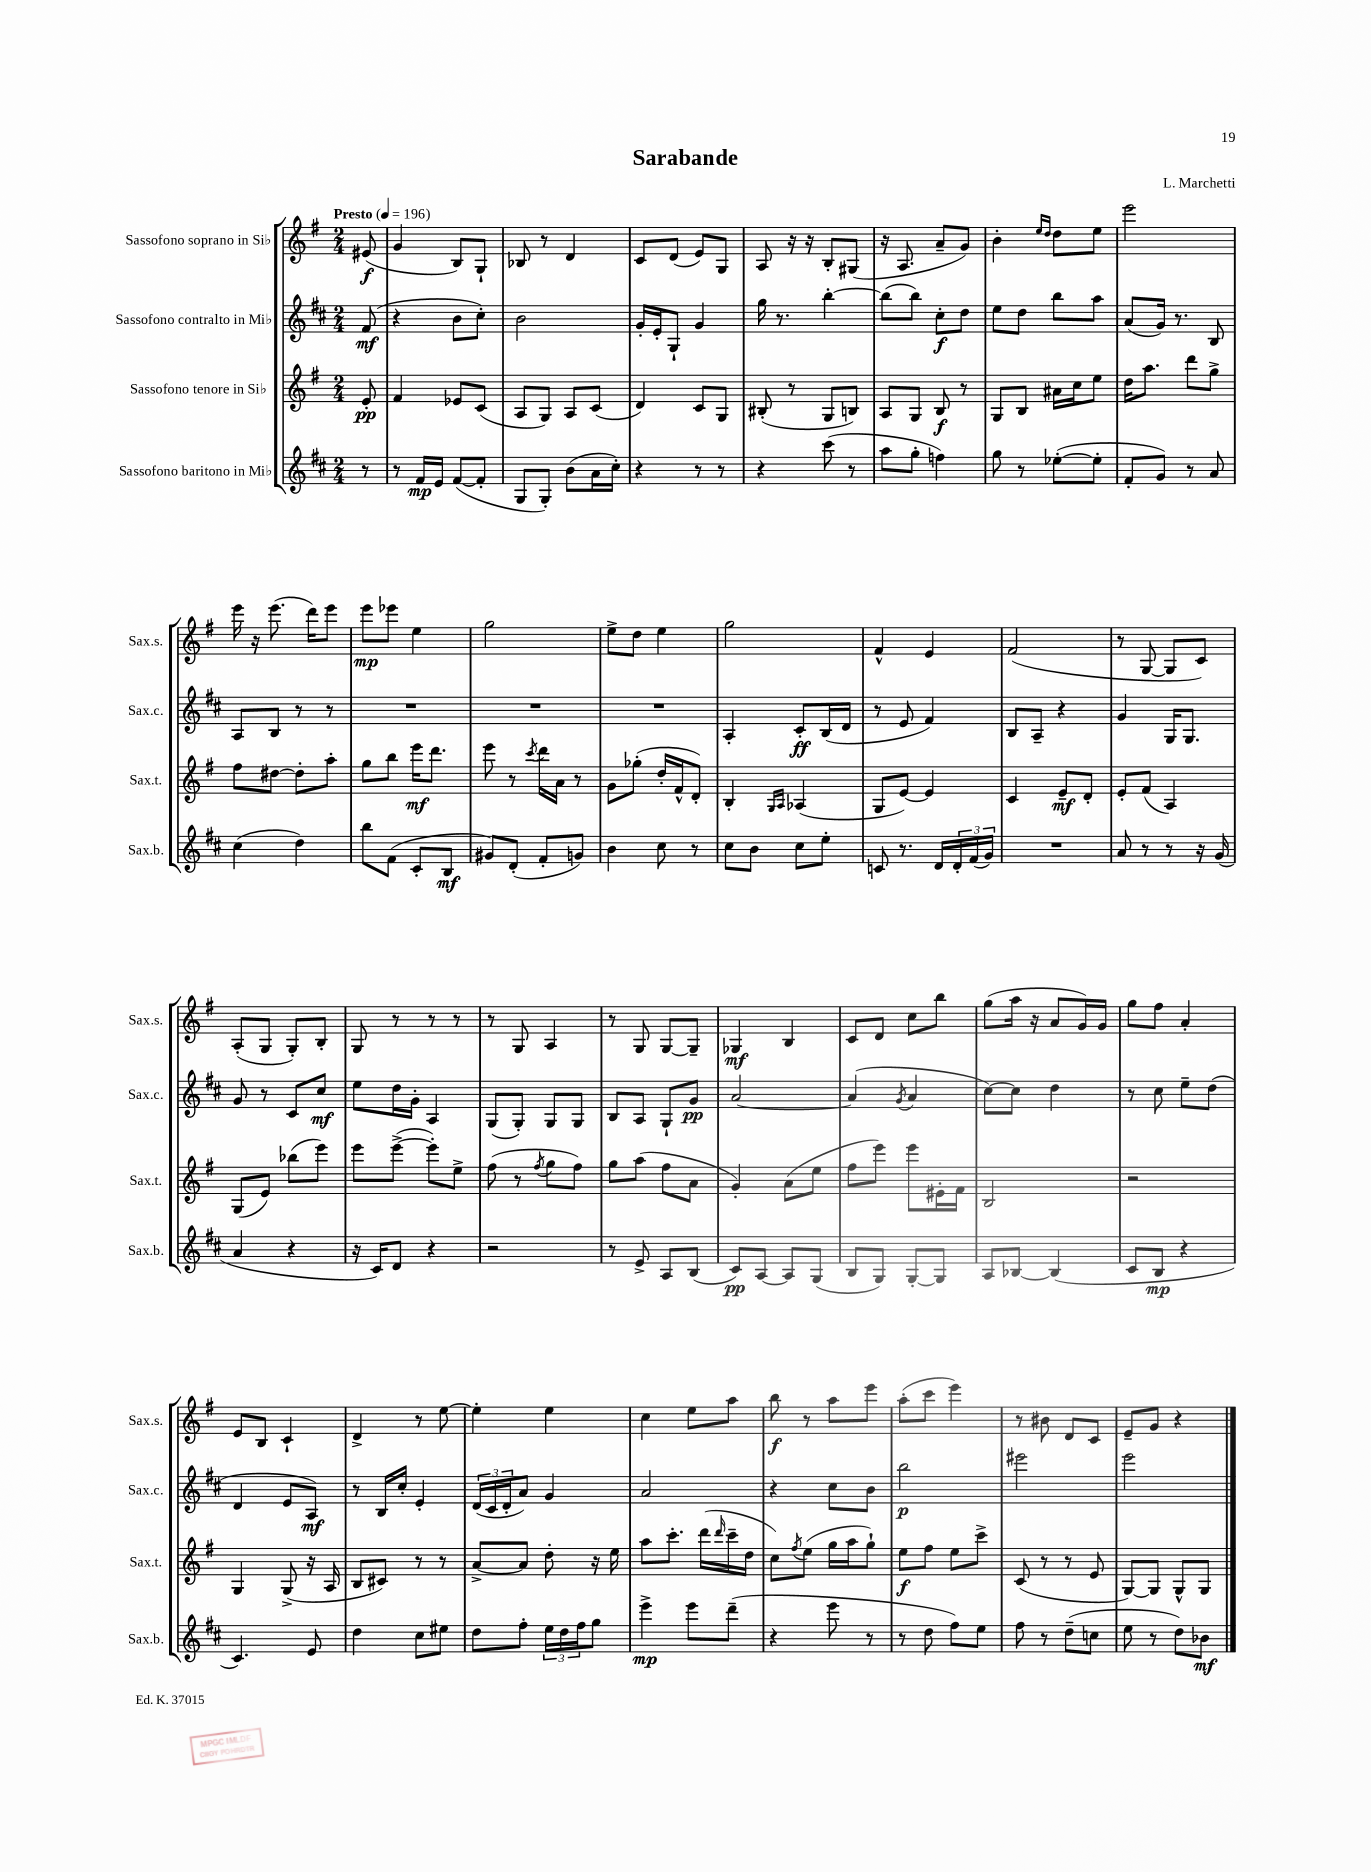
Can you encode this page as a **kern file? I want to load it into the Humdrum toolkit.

**kern	**kern	**kern	**kern
*staff4	*staff3	*staff2	*staff1
*clefG2	*clefG2	*clefG2	*clefG2
*k[f#c#]	*k[f#]	*k[f#c#]	*k[f#]
*M2/4	*M2/4	*M2/4	*M2/4
*MM196	*MM196	*MM196	*MM196
8r	8e'/	(8f#/	(8e#/
=	=	=	=
8r	4f#/	4r	4g/
16f#/LL	.	.	.
16e/JJ	.	.	.
([8f#/L	8e-/L	8b\L	8B/L)
8f#'/]J	(8c/J	8cc#'\J)	8G`/J
=	=	=	=
8G/L	8A/L	2b\	8B-/
8G'/J)	8G/J)	.	8r
(8b\L	8A/L	.	4d/
16a\L	(8c/J	.	.
16cc#'\JJ)	.	.	.
=	=	=	=
4r	4d/)	16g'/LL	8c/L
.	.	16e'/J	.
.	.	8G`/J	(8d/J
8r	8c/L	4g/	8e/L)
8r	8G/J	.	8G/J
=	=	=	=
4r	(8B#'/	16gg\	8A/
.	.	8.r	.
.	8r	.	16r
.	.	.	16r
(8ccc#\	8G/L	[4bb'\	8B'/L
8r	8B/J)	.	(8G#/J
=	=	=	=
8aa\L	8A/L	(8bb\]L	16r
.	.	.	8.A/
8gg'\J	8G/J	8bb\J)	.
4ff\)	8B/	8cc#'\L	8a~/L
.	8r	8dd\J	8g/J)
=	=	=	=
8gg\	8G/L	8ee\L	4b'\
8r	8B/J	8dd\J	.
.	.	.	16qqee/LL
.	.	.	16qqdd/JJ
([8ee-'\L	16a#\LL	8bb\L	8dd\L
.	16cc\J	.	.
8ee-'\]J	8ee\J	8aa\J	8ee\J
=	=	=	=
8f#'/L	16dd\LK	(8a/L	2eee\
.	8.aa\J	.	.
8g/J)	.	16g/Jk)	.
.	.	8.r	.
8r	8ddd\L	.	.
8a/	8gg^\J	8B/	.
=	=	=	=
(4cc#\	8ff#\L	8A/L	16eee\
.	.	.	16r
.	[8dd#\J	8B/J	(8.eee\
4dd\)	8dd#'\]L	8r	.
.	.	.	16ddd\LK)
.	8aa'\J	8r	8eee\J
=	=	=	=
8bb\L	8gg\L	2r	8eee\L
(8f#\J	8bb\J	.	8eee-\J
8c#'/L	16eee\LK	.	4ee\
.	8.ddd\J	.	.
8B/J	.	.	.
=	=	=	=
8g#/L)	8eee\	2r	2gg\
(8d'/J	8r	.	.
.	8qccc/	.	.
8f#'/L	16ddd\LL	.	.
.	16a\JJ	.	.
8g/J)	8r	.	.
=	=	=	=
4b\	8g\L	2r	8ee^\L
.	(8gg-'\J	.	8dd\J
8cc#\	16dd'/LL	.	4ee\
.	16f#^^/J	.	.
8r	8d'/J)	.	.
=	=	=	=
8cc#\L	4B'/	4A'/	2gg\
8b\J	.	.	.
.	16qqG/LL	.	.
.	16qqA/JJ	.	.
8cc#\L	(4A-/	8c#'/L	.
8ee'\J	.	(16B/L	.
.	.	16d/JJ	.
=	=	=	=
8c/	8G/L	8r	4f#^^/
8.r	[8e/J)	8e/	.
.	4e/]	4f#/)	4e/
16d/LL	.	.	.
24d'/	.	.	.
(24f#/	.	.	.
24g/JJ)	.	.	.
=	=	=	=
2r	4c/	8B/L	(2f#/
.	.	8A~/J	.
.	8e~/L	4r	.
.	8d'/J	.	.
=	=	=	=
8a/	8e'/L	4g/	8r
8r	(8f#/J	.	[8G/
8r	4A/)	16G/LK	8G/]L
.	.	8.G/J	.
16r	.	.	8c/J)
(16g/	.	.	.
=	=	=	=
4a/	(8G/L	8g/	(8A'/L
.	8e/J)	8r	8G/J
4r	(8bb-\L	8c#/L	8G'/L)
.	8eee\J)	8cc#/J	8B'/J
=	=	=	=
16r	8eee\L	8ee\L	8G/
16c#/LK)	.	.	.
8d/J	([8eee^\J	16dd\L	8r
.	.	16g'\JJ	.
4r	8eee'\]L)	4A/	8r
.	8ee^\J	.	8r
=	=	=	=
2r	(8ff#\	(8G/L	8r
.	8r	8G'/J)	8G/
.	8qff#/	.	.
.	8gg\L	8G/L	4A/
.	8ff#\J)	8G/J	.
=	=	=	=
8r	8gg\L	8B/L	8r
8e^/	(8aa\J	8A/J	8G/
8A/L	8ff#\L	8G`/L	[8G/L
(8B/J	8a\J	8g/J	8G~/]J
=	=	=	=
8c#/L)	4g'/)	[2a/	4G-/
[8A/J	.	.	.
8A/]L	(8a\L	.	4B/
(8G/J	8ee\J	.	.
=	=	=	=
8B/L	8ff#\L	(4a/]	8c/L
8G/J)	8eee\J)	.	8d/J
.	.	8qg/	.
[8G'/L	8eee\L	4a/	8cc\L
8G/]J	16e#'\L	.	8bb\J
.	16f#\JJ	.	.
=	=	=	=
8A/L	2B/	[8cc#\L)	(8gg\L
[8B-/J	.	8cc#\]J	16aa\Jk
.	.	.	16r
(4B-/]	.	4dd\	8a/L
.	.	.	16g/L)
.	.	.	16g/JJ
=	=	=	=
8c#/L	2r	8r	8gg\L
8B/J	.	8cc#\	8ff#\J
4r	.	8ee~\L	4a'/
.	.	(8dd\J	.
=	=	=	=
4.c#/)	4G/	4d/	8e/L
.	.	.	8B/J
.	(8G^/	8e/L	4c`/
8e/	16r	8A/J)	.
.	16A/	.	.
=	=	=	=
4dd\	8B/L	8r	4d^/
.	8c#/J)	16B/LL	.
.	.	16cc#'/JJ	.
8cc#\L	8r	4e'/	8r
8ee#\J	8r	.	[8ee\
=	=	=	=
8dd\L	[8a^/L	(24d/LL	4ee'\]
.	.	24c#/	.
.	.	24d'/J	.
8ff#'\J	8a/]J	8a/J)	.
24ee\LL	8dd'\	4g/	4ee\
24dd\	.	.	.
24ff#\J	.	.	.
8gg\J	16r	.	.
.	16ee\	.	.
=	=	=	=
4eee^\	8aa\L	2a/	4cc\
.	8.ccc'\J	.	.
8eee\L	.	.	8ee\L
.	(16ddd\LL	.	.
.	16qqddd/	.	.
(8ddd~\J	16ccc~\	.	8aa\J
.	16dd\JJ	.	.
=	=	=	=
4r	8cc\L)	4r	8bb\
.	8qff#/	.	.
.	(8ee\J	.	8r
8eee\	16gg\LL	8cc#\L	8aa\L
.	16aa\J	.	.
8r	8gg`\J)	8b\J	8eee\J
=	=	=	=
8r	8ee\L	2bb\	(8aa'\L
8dd\	8ff#\J	.	8ccc\J
8ff#\L)	8ee\L	.	4eee\)
8ee\J	8ccc^\J	.	.
=	=	=	=
8ff#\	(8c/	2eee#\	8r
8r	8r	.	8b#\
(8dd~\L	8r	.	8d/L
8cc\J	8e/	.	8c/J
=	=	=	=
8ee\	[8G/L)	2eee\	8e~/L
8r	8G/]J	.	8g/J
8dd\L)	8G^^/L	.	4r
8b-\J	8G/J	.	.
==	==	==	==
*-	*-	*-	*-
